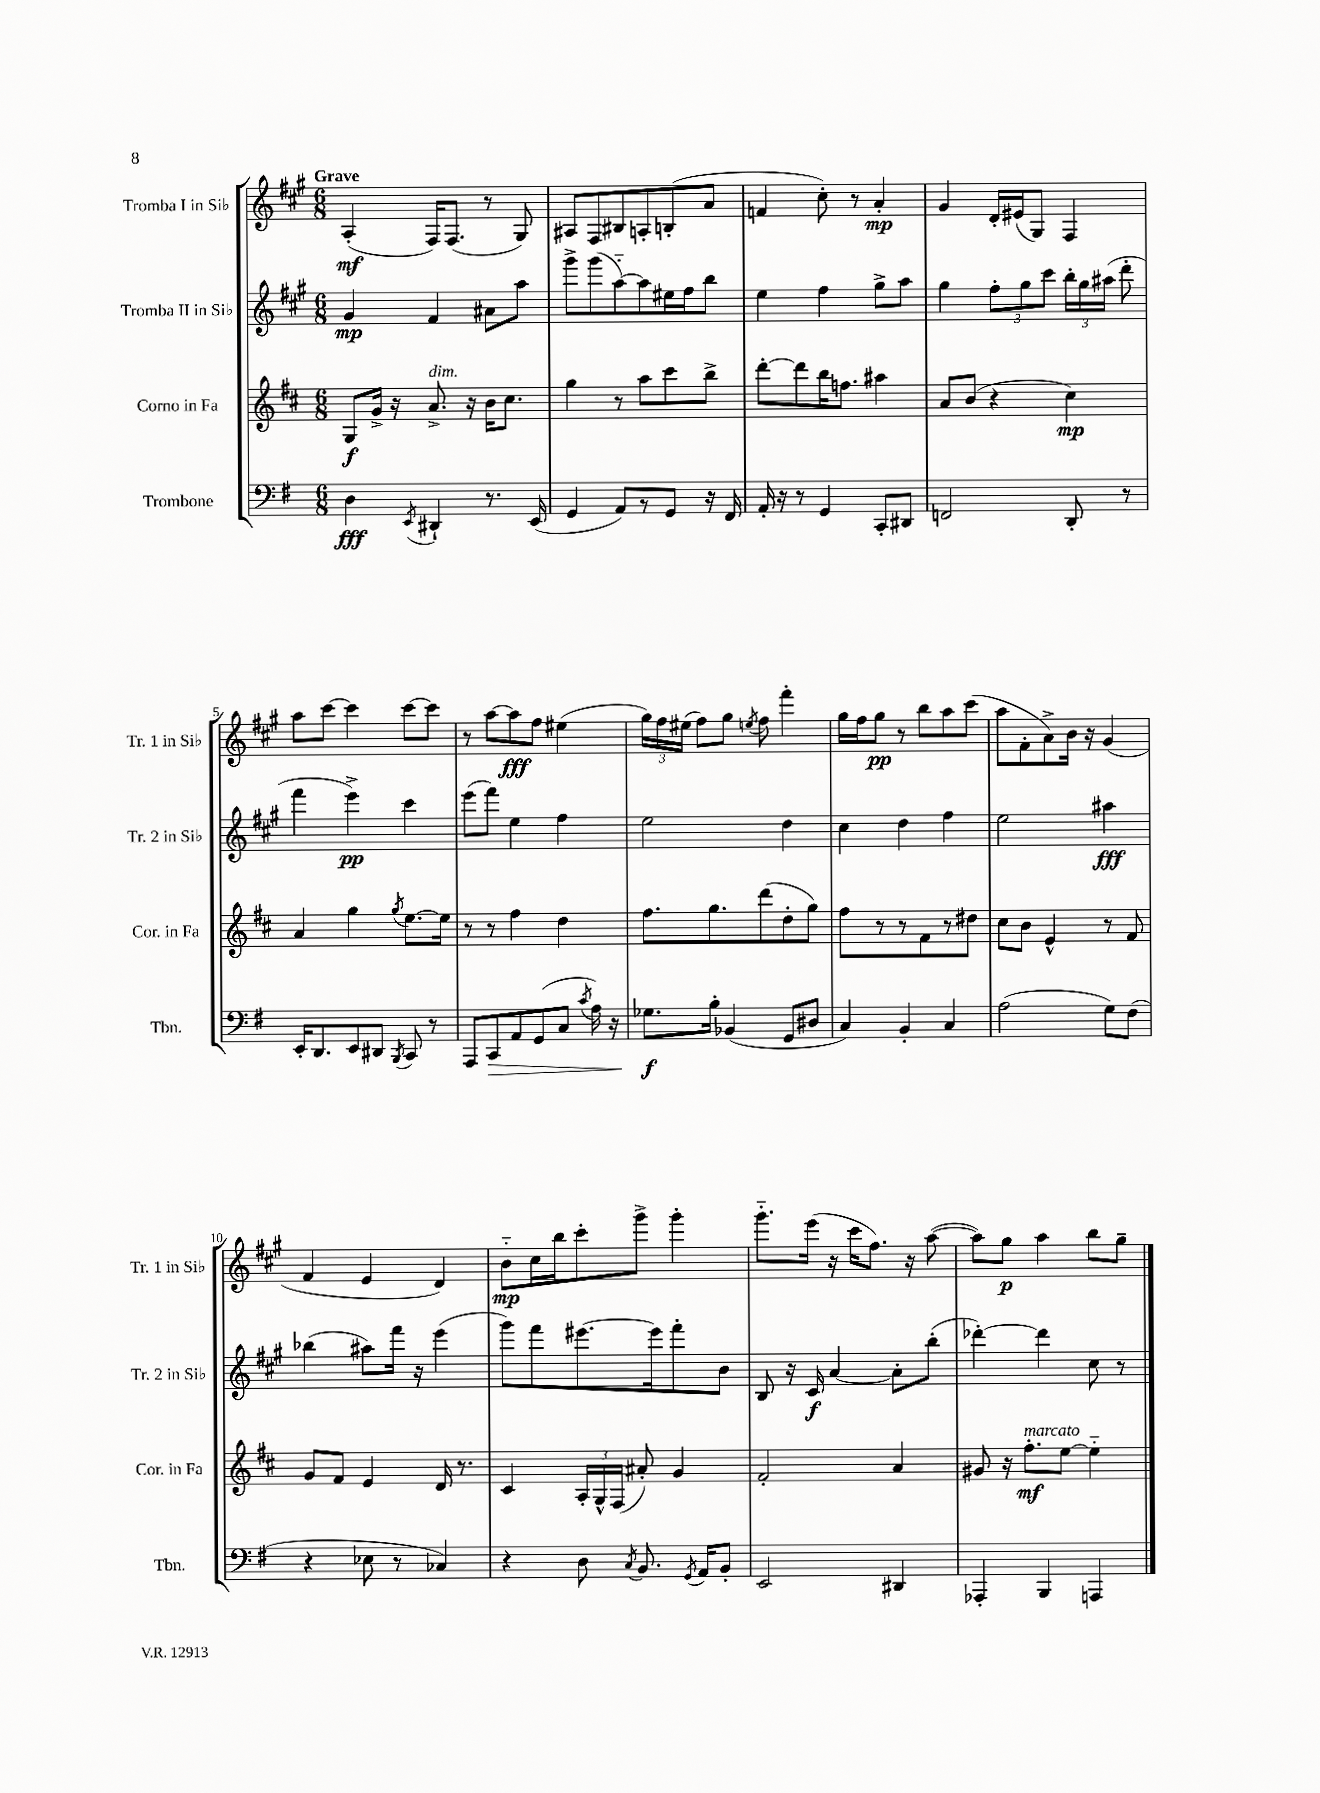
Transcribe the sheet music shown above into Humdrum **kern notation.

**kern	**dynam	**kern	**dynam	**kern	**dynam	**kern	**dynam
*part4	*part4	*part3	*part3	*part2	*part2	*part1	*part1
*staff4	*staff4	*staff3	*staff3	*staff2	*staff2	*staff1	*staff1
*I"Trombone	*	*I"Corno in Fa	*	*I"Tromba II in Si♭	*	*I"Tromba I in Si♭	*
*I'Tbn.	*	*I'Cor. in Fa	*	*I'Tr. 2 in Si♭	*	*I'Tr. 1 in Si♭	*
*clefF4	*	*clefG2	*	*clefG2	*	*clefG2	*
*k[f#]	*	*k[f#c#]	*	*k[f#c#g#]	*	*k[f#c#g#]	*
*M6/8	*	*M6/8	*	*M6/8	*	*M6/8	*
=1	=1	=1	=1	=1	=1	=1	=1
!	!	!	!	!	!	!LO:TX:a:B:t=Grave	!
4D\	fff	8G/L	f	4g#/	mp	(4A'/	mf
.	.	16g^/Jk	.	.	.	.	.
.	.	16r	.	.	.	.	.
8qEE/	.	.	.	.	.	.	.
!	!	!LO:TX:a:i:t=dim.	!	!	!	!	!
4DD#X`/	.	8.a^/	.	4f#/	.	16F#/KL)	.
.	.	.	.	.	.	(8.F#/J	.
.	.	16r	.	.	.	.	.
8.r	.	16b\KL	.	8a#X\L	.	8r	.
.	.	8.cc#\J	.	.	.	.	.
.	.	.	.	8aa\J	.	8G#/)	.
(16EE/	.	.	.	.	.	.	.
=2	=2	=2	=2	=2	=2	=2	=2
4GG/	.	4gg\	.	8ggg#^\L	.	8A#X/L	.
.	.	.	.	(8ggg#\	.	8F#/	.
8AA/L)	.	8r	.	[8aa\)	.	8B#X/	.
8r	.	8aa\L	.	8aa\]	.	8An'/	.
8GG/J	.	8ccc#\	.	16ee#X\L	.	(8Bn'/	.
.	.	.	.	16ff#\J	.	.	.
16r	.	8bb^\J	.	8bb\J	.	8a/J	.
16FF#/	.	.	.	.	.	.	.
=3	=3	=3	=3	=3	=3	=3	=3
16AA'/	.	[8ddd'\L	.	4ee\	.	4fn/	.
16r	.	.	.	.	.	.	.
8r	.	8ddd\]	.	.	.	.	.
4GG/	.	16bb\K	.	4ff#\	.	8cc#'\)	.
.	.	8.ffn\J	.	.	.	.	.
.	.	.	.	.	.	8r	.
8CC'/L	.	4aa#X\	.	8gg#^\L	.	4a'/	mp
8DD#X/J	.	.	.	8aa\J	.	.	.
=4	=4	=4	=4	=4	=4	=4	=4
2FFn/	.	8a/L	.	4gg#\	.	4g#/	.
.	.	(8b/J	.	.	.	.	.
.	.	4r	.	12ff#'\L	.	16d'/LL	.
.	.	.	.	.	.	(16e#X/J	.
.	.	.	.	12gg#\	.	.	.
.	.	.	.	.	.	8G#/J)	.
.	.	.	.	12ccc#\J	.	.	.
8DD'/	.	4cc#\)	mp	24bb'\LL	.	4F#/	.
.	.	.	.	24gg#\	.	.	.
.	.	.	.	(24aa#X\JJ	.	.	.
8r	.	.	.	8ddd'\	.	.	.
!!LO:LB:g=z
=5	=5	=5	=5	=5	=5	=5	=5
16EE'/KL	.	4a/	.	4fff#\	.	8aa\L	.
8.DD/	.	.	.	.	.	.	.
.	.	.	.	.	.	[8ccc#\J	.
8EE/	.	4gg\	.	4eee^\)	pp	4ccc#\]	.
8DD#X/J	.	.	.	.	.	.	.
8qBBB/	.	8qgg/	.	.	.	.	.
8CC/	.	[8.ee\L	.	4ccc#\	.	[8ccc#\L	.
8r	.	.	.	.	.	8ccc#\J]	.
.	.	16ee\Jk]	.	.	.	.	.
=6	=6	=6	=6	=6	=6	=6	=6
8AAA/L	.	8r	.	(8eee\L	.	8r	.
!	!LO:HP:b	!	!	!	!	!	!
8CC/	>	8r	.	8fff#\J)	.	[8aa\L	.
8AA/	.	4ff#\	.	4ee\	.	8aa\]	fff
(8GG/	.	.	.	.	.	8ff#\J	.
8C/J	.	4dd\	.	4ff#\	.	(4ee#X\	.
8qc/	.	.	.	.	.	.	.
16A\)	.	.	.	.	.	.	.
16r	.	.	.	.	.	.	.
=7	=7	=7	=7	=7	=7	=7	=7
8.G-X\L	f	8.ff#\L	.	2ee\	.	24gg#\LL)	.
.	.	.	.	.	.	24ff#\	.
.	.	.	.	.	.	(24ee#X\JJ	.
.	.	.	.	.	.	8ff#\L)	.
16B'\Jk	]	8.gg\	.	.	.	.	.
(4BB-X/	.	.	.	.	.	8gg#\J	.
.	.	.	.	.	.	8qeen/	.
.	.	(8ddd\	.	.	.	8ff#\	.
8GG/L	.	8dd'\	.	4dd\	.	4fff#'\	.
8D#X/J	.	8gg\J)	.	.	.	.	.
=8	=8	=8	=8	=8	=8	=8	=8
4C/)	.	8ff#\L	.	4cc#\	.	16gg#\LL	.
.	.	.	.	.	.	16ff#\J	.
.	.	8r	.	.	.	8gg#\J	pp
4BB'/	.	8r	.	4dd\	.	8r	.
.	.	8f#\	.	.	.	8bb\L	.
4C/	.	8r	.	4ff#\	.	8aa\	.
.	.	8dd#X\J	.	.	.	(8ccc#\J	.
=9	=9	=9	=9	=9	=9	=9	=9
(2A\	.	8cc#\L	.	2ee\	.	8aa\L	.
.	.	8b\J	.	.	.	8f#'\	.
.	.	4e^^/	.	.	.	8a^\)	.
.	.	.	.	.	.	16b\Jk	.
.	.	.	.	.	.	16r	.
8G\L)	.	8r	.	4aa#X\	fff	(4g#/	.
(8F#\J	.	8f#/	.	.	.	.	.
!!LO:LB:g=z
=10	=10	=10	=10	=10	=10	=10	=10
4r	.	8g/L	.	(4bb-X\	.	4f#/	.
.	.	8f#/J	.	.	.	.	.
8E-X\	.	4e/	.	8aa#X\L)	.	4e/	.
8r	.	.	.	16fff#\Jk	.	.	.
.	.	.	.	16r	.	.	.
4C-X/)	.	16d/	.	(4eee\	.	4d/)	.
.	.	8.r	.	.	.	.	.
=11	=11	=11	=11	=11	=11	=11	=11
4r	.	4c#/	.	8ggg#\L)	.	8b\L	mp
.	.	.	.	8fff#\	.	16cc#\L	.
.	.	.	.	.	.	16bb\J	.
8D\	.	24A'/LL	.	[8.eee#X\	.	8ccc#'\	.
.	.	24G^^/	.	.	.	.	.
.	.	(24F#/JJ	.	.	.	.	.
8qC/	.	.	.	.	.	.	.
8.BB/	.	8a#X'/)	.	.	.	8ggg#^\J	.
.	.	.	.	16eee#\k]	.	.	.
.	.	4g/	.	8fff#'\	.	4ggg#'\	.
8qGG/	.	.	.	.	.	.	.
16AA/KL	.	.	.	.	.	.	.
8BB'/J	.	.	.	8b\J	.	.	.
=12	=12	=12	=12	=12	=12	=12	=12
2EE/	.	2f#'/	.	8B/	.	8.ggg#\L	.
.	.	.	.	16r	.	.	.
.	.	.	.	16c#/	f	(16eee\Jk	.
.	.	.	.	[4a/	.	16r	.
.	.	.	.	.	.	16ccc#\KL	.
.	.	.	.	.	.	8.ff#\J)	.
4DD#X/	.	4a/	.	8a'\L]	.	.	.
.	.	.	.	.	.	16r	.
.	.	.	.	(8bb'\J	.	([8aa\	.
=13	=13	=13	=13	=13	=13	=13	=13
4AAA-X'/	.	8g#X/	.	[4ddd-X'\)	.	8aa\L])	.
.	.	16r	.	.	.	8gg#\J	p
!	!	!LO:TX:a:i:t=marcato	!	!	!	!	!
.	.	8.ff#'\L	mf	.	.	.	.
4BBB/	.	.	.	4ddd-\]	.	4aa\	.
.	.	[8ee\J	.	.	.	.	.
4AAAn/	.	4ee\]	.	8cc#\	.	8bb\L	.
.	.	.	.	8r	.	8gg#~\J	.
==	==	==	==	==	==	==	==
*-	*-	*-	*-	*-	*-	*-	*-
